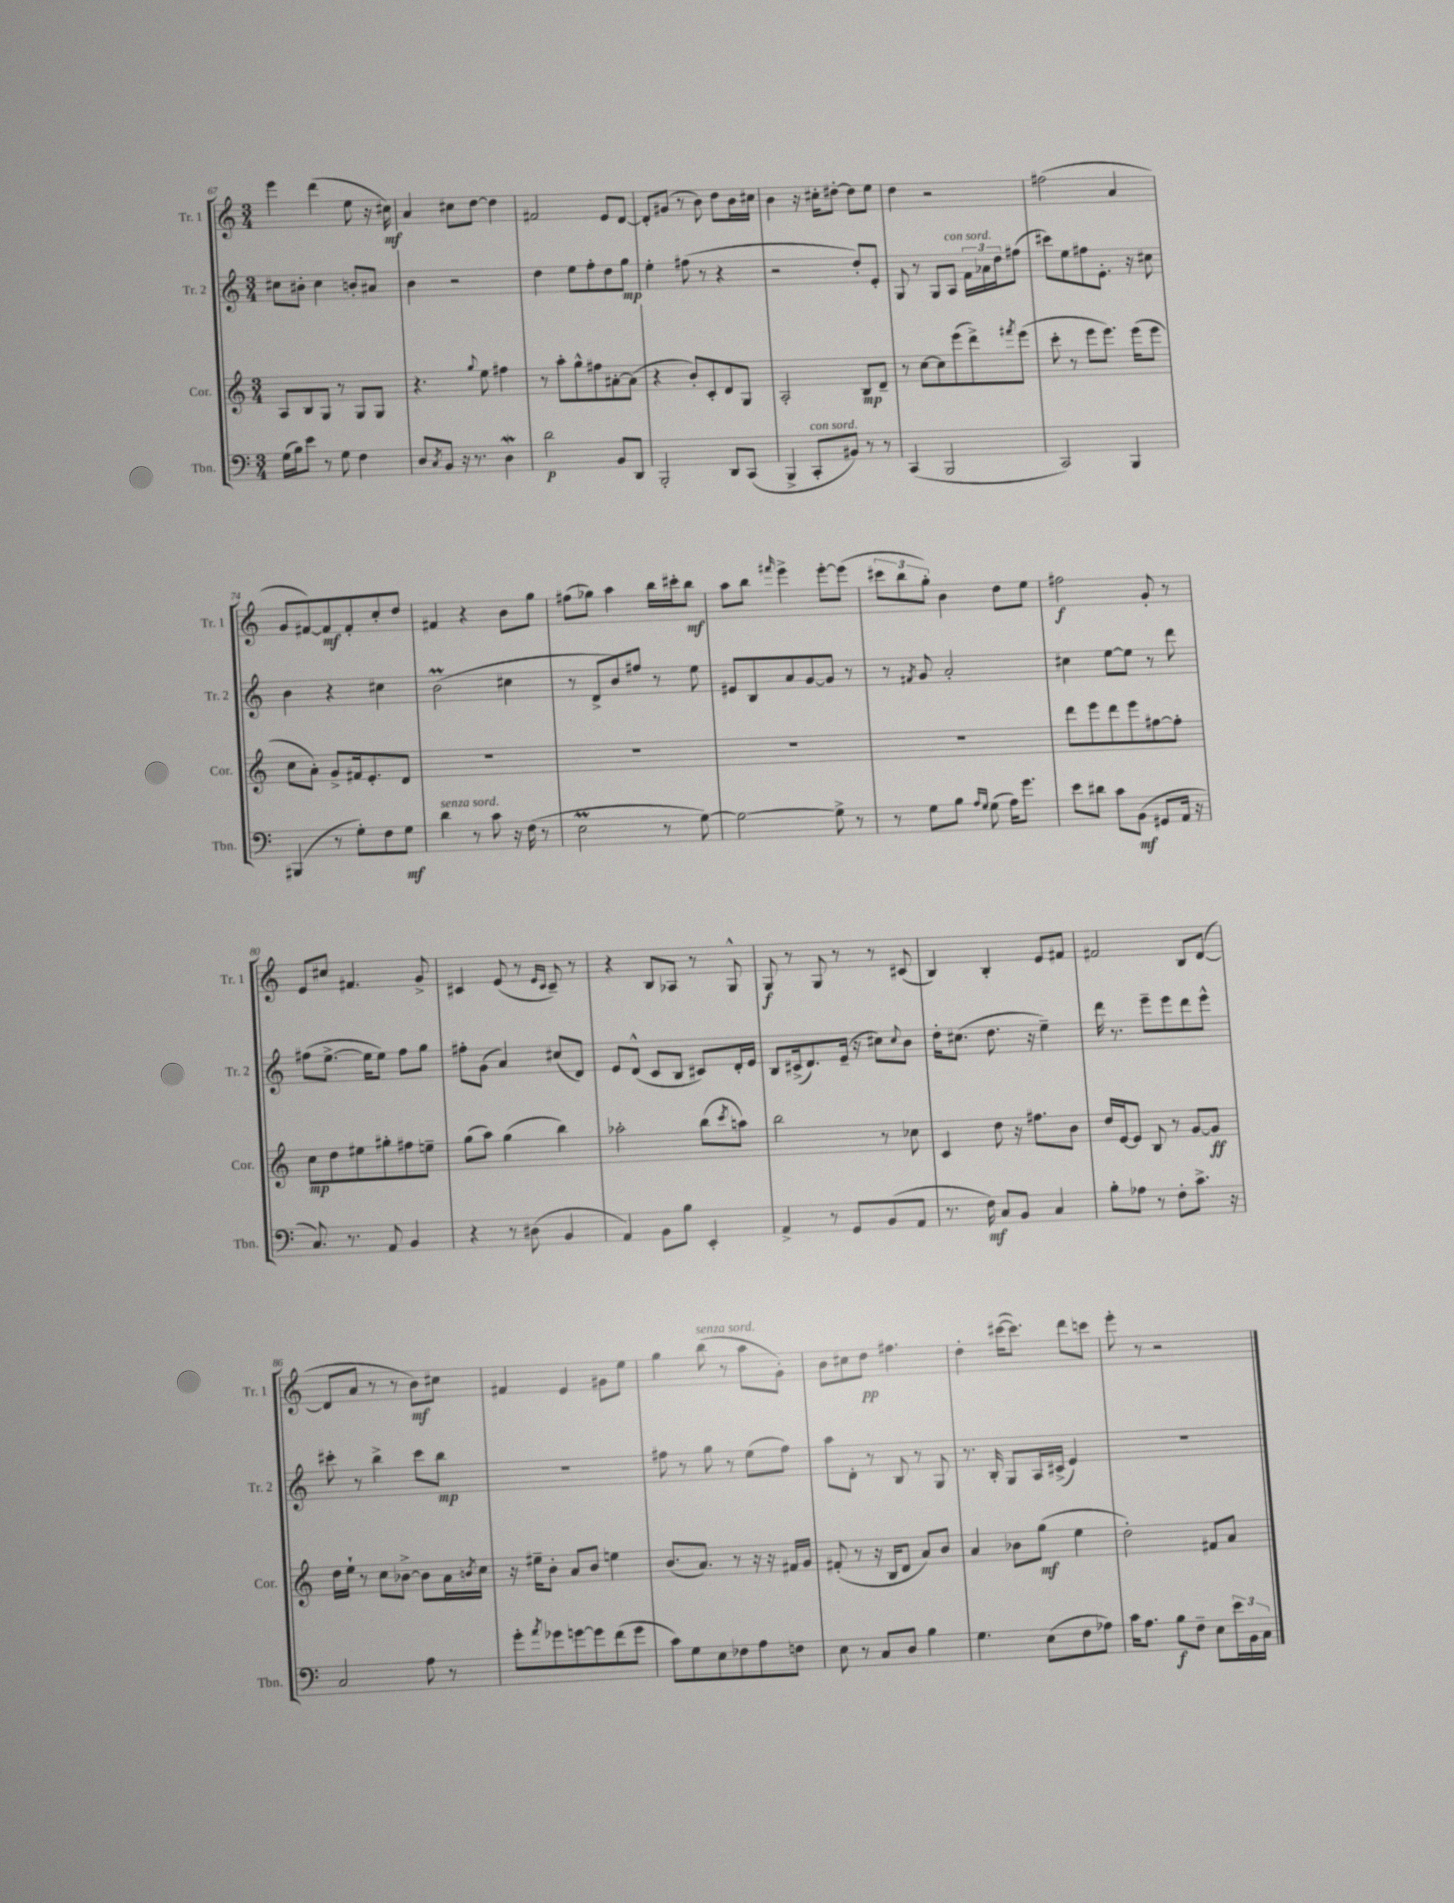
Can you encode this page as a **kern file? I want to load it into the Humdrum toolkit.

**kern	**kern	**kern	**kern
*staff4	*staff3	*staff2	*staff1
*clefF4	*clefG2	*clefG2	*clefG2
*k[]	*k[]	*k[]	*k[]
*M3/4	*M3/4	*M3/4	*M3/4
(16G\LL	8A/L	8cc#\L	4eee\
16B\J)	.	.	.
8e\J	8B/	8b#'\J	.
8r	8G/J	4cc#\	(4ddd\
8G\	8r	.	.
4F\	8G/L	8b'/L	8ee\
.	8G/J	8a#/J	16r
.	.	.	16cc#\)
=	=	=	=
8D/L	4.r	4b\	4a/
8qC/	.	.	.
8BB/J	.	.	.
16r	.	2r	8cc#\L
8.r	.	.	.
.	8qqgg/	.	.
.	8ee\	.	[8dd\J
4D\	4ff#\	.	4dd\]
=	=	=	=
2d\	8r	4dd\	2f#/
.	8aa'\L	.	.
.	8gg^^\	8ee\L	.
.	8ff#\	8ff'\	.
8BB/L	[8a#'\	8dd\	8e/L
8DD/J	(8a#\]J	8gg\J	[8d/J
=	=	=	=
2BBB'/	4r	4ee'\	8d'/]L
.	.	.	(8g#/J
.	8b'/L)	(8ff#\	8r
.	8c'/	8r	8b\)
8DD/L	8d/	4r	8dd\L
(8CC/J	8G/J	.	16b\L
.	.	.	16cc#\JJ
=	=	=	=
4BBB^/	2A'/	2r	4b\
8CC'/L	.	.	16r
.	.	.	16cc#'\LK
8BB#/J)	.	.	[8dd#'\J
8r	8B/L	8dd'/L)	8dd#\]L
8r	8d~/J	8e'/J	8ee\J
=	=	=	=
(4CC/	8r	8G/	4dd\
.	[8cc\L	8r	.
2BBB/	8cc\]	8G/L	2r
.	(8eee\	8A/J	.
.	8ddd^\)	24f\LL	.
.	.	24a-\	.
.	.	24dd\J	.
.	8qfff#/	.	.
.	(8eee\J	(8ff#\J	.
=	=	=	=
2CC/)	8ccc'\	8ccc#\L)	(2ff#\
.	8r	8ee\	.
.	8eee\L	8ff#\	.
.	8.eee\J)	8.e'\J	.
4BBB/	.	.	4a/
.	(16eee\LK	16r	.
.	8eee\J	8cc#\	.
=	=	=	=
(4BBB#/	8cc\L	4b\	8g/L
.	8a'\J)	.	[8f#/)
8r	8g^/L	4r	8f#/]
8G'\L)	16f#/k	.	8f#'/
.	8.e'/	.	.
8F\	.	4cc#\	8cc'/
8G\J	8d/J	.	8dd/J
=	=	=	=
4d\	2.r	(2b\	4f#/
8r	.	.	4r
8c\	.	.	.
16r	.	4cc#\	8b\L
(16F\	.	.	.
8r	.	.	8gg\J
=	=	=	=
2E\	2.r	8r	(8ff#\L
.	.	8d^/L	8gg-\J)
.	.	8b/)	4aa\
.	.	8ff#/J	.
8r	.	8r	16bb\LL
.	.	.	16ccc#'\J
[8G\)	.	8ee\	8bb\J
=	=	=	=
2G\_	2.r	8e#/L	8aa\L
.	.	8B/	8bb\J
.	.	.	16qqfff#/
.	.	8a/	4eee^\
.	.	[8g/	.
8G^\]	.	8g/]J	[8eee'\L
8r	.	8r	(8eee\]J
=	=	=	=
8r	2.r	8r	12ccc#\L
.	.	.	12bb\
.	.	8qf#/	.
8G\L	.	8g/	.
.	.	.	12gg'\J)
8B\J	.	2a'/	4b\
16qqA/LL	.	.	.
16qqG/JJ	.	.	.
(8G\	.	.	.
16A\LK)	.	.	8dd\L
8.g\J	.	.	.
.	.	.	8ee\J
=	=	=	=
8e\L	8ddd\L	4cc#\	2ff#\
8d#\J	8eee\	.	.
8c\L	8ddd\	[8ee\L	.
(8BB\J	8eee\	8ee\]J	.
8GG#/L	[8ff#\	8r	8g'/
16AA/Jk	8ff#'\]J	8ddd\	8r
16r	.	.	.
=	=	=	=
8.C/)	8cc\L	(8ff#\L	8e/L
.	8dd\	[8.ee^\J	8cc#/J
8.r	.	.	.
.	8ee#\	.	4.f#/
.	.	16ee\]LK	.
8AA/	8gg#'\	8ee\J)	.
4BB/	8ff#\	8ff#\L	.
.	8ee~\J	8gg\J	8g^/
=	=	=	=
4r	(8gg\L	8ff#'\L	4c#/
.	8aa\J)	(8g\J	.
8r	(4gg\	4a/)	(8e/
(8D#\	.	.	8r
.	.	.	16qqe/LL
.	.	.	16qqc#/JJ
4BB/	4bb\)	(8cc#/L	8c#~/)
.	.	8d/J)	8r
=	=	=	=
4AA/)	2aa-'\	8e/L	4r
.	.	(8d^^/J	.
8BB\L	.	8c/L	8B/L
8B\J	.	8B/J	8A-/J
4EE'/	(8bb\L	8c#/L)	8r
.	8qccc/	.	.
.	8aa\J)	16d'/L	8G^^/
.	.	16e/JJ	.
=	=	=	=
4AA^/	2bb\	8B/L	8G/
.	.	(16c#^/k	8r
.	.	8.d/)	.
8r	.	.	8G/
8GG/L	.	(16e~/Jk	8r
.	.	16r	.
(8BB/	8r	8cc#\L)	8r
.	.	8qqcc#/	.
8AA/J	8cc-\	8b\J	(8c#/
=	=	=	=
8.r	4c/	16dd'\LK	4B/)
.	.	(8.cc#\J	.
16F\)	.	.	.
8C/L	8dd\	8.dd\	4B'/
8BB/J	16r	.	.
.	8.ff#\L	16r	.
4C/	.	4ee~\)	8e/L
.	8b\J	.	8f#/J
=	=	=	=
8B'\L	16dd/LL	16ddd\	2f#/
.	[16e/J	8.r	.
8A-\J	8e/]J	.	.
8r	8B/	8eee~\L	.
8F'\L	8r	8eee\	.
8.c^\J	[8g/L	8ddd\	8B/L
.	8g/]J	8eee^^\J	([8d/J
16r	.	.	.
=	=	=	=
2C/	16dd\LL	8ccc#'\	8d/]L
.	16ee`\JJ	.	.
.	8r	8r	8a/J
.	8cc\L	4bb^\	8r
.	[8b-^\J	.	8r
8A\	8b-\]L	8ccc#\L	8b\L)
8r	16a\L	8bb\J	8cc#\J
.	8qb/	.	.
.	16cc\JJ	.	.
=	=	=	=
8g'\L	16r	2.r	4f#/
.	16ee#~\LK	.	.
8qa/	.	.	.
8g-\	8b'\J	.	.
[8g\	8a/L	.	4e/
8g\]	8b/J	.	.
(8f\	4ee\	.	8g#\L
8g\J	.	.	8ee\J
=	=	=	=
8c\L)	(8.b/L	8ff#\	4gg\
8G\	.	8r	.
.	8.a/J)	.	.
8E\	.	8gg\	(8bb\
8F-\	8r	8r	8r
8A\	16r	(8ee\L	8aa\L
.	16r	.	.
8F\J	16f#/LL	8ff#\J)	8g'\J)
.	16g/JJ	.	.
=	=	=	=
8E\	(8f#'/	8aa\L	8b\L
8r	8r	8d'\J	8cc#\
8C/L	16r	8r	8dd\J
.	16B/LK	.	.
8D/J	8d/J	8B/	4.ff#\
4B\	8a/L)	8r	.
.	8b/J	8G/	.
=	=	=	=
4.G\	4a/	8.r	4dd'\
.	.	16B'/	.
.	8b-\L	8G/L	([16ccc#\LK
.	.	.	8.ccc#\]J)
(8E\L	(8gg\J	16A/L	.
.	.	(16c#^/JJ	.
8F\	4ee\	4e/)	8ddd\L
8A-\J)	.	.	8ccc\J
=	=	=	=
16c\LK	2dd'\)	2.r	8eee'\
8.A\J	.	.	.
.	.	.	8r
8B\L	.	.	2r
8F~\J	.	.	.
8E\L	8f#/L	.	.
24e\L	8a/J	.	.
24BB\	.	.	.
24C\JJ	.	.	.
==	==	==	==
*-	*-	*-	*-
